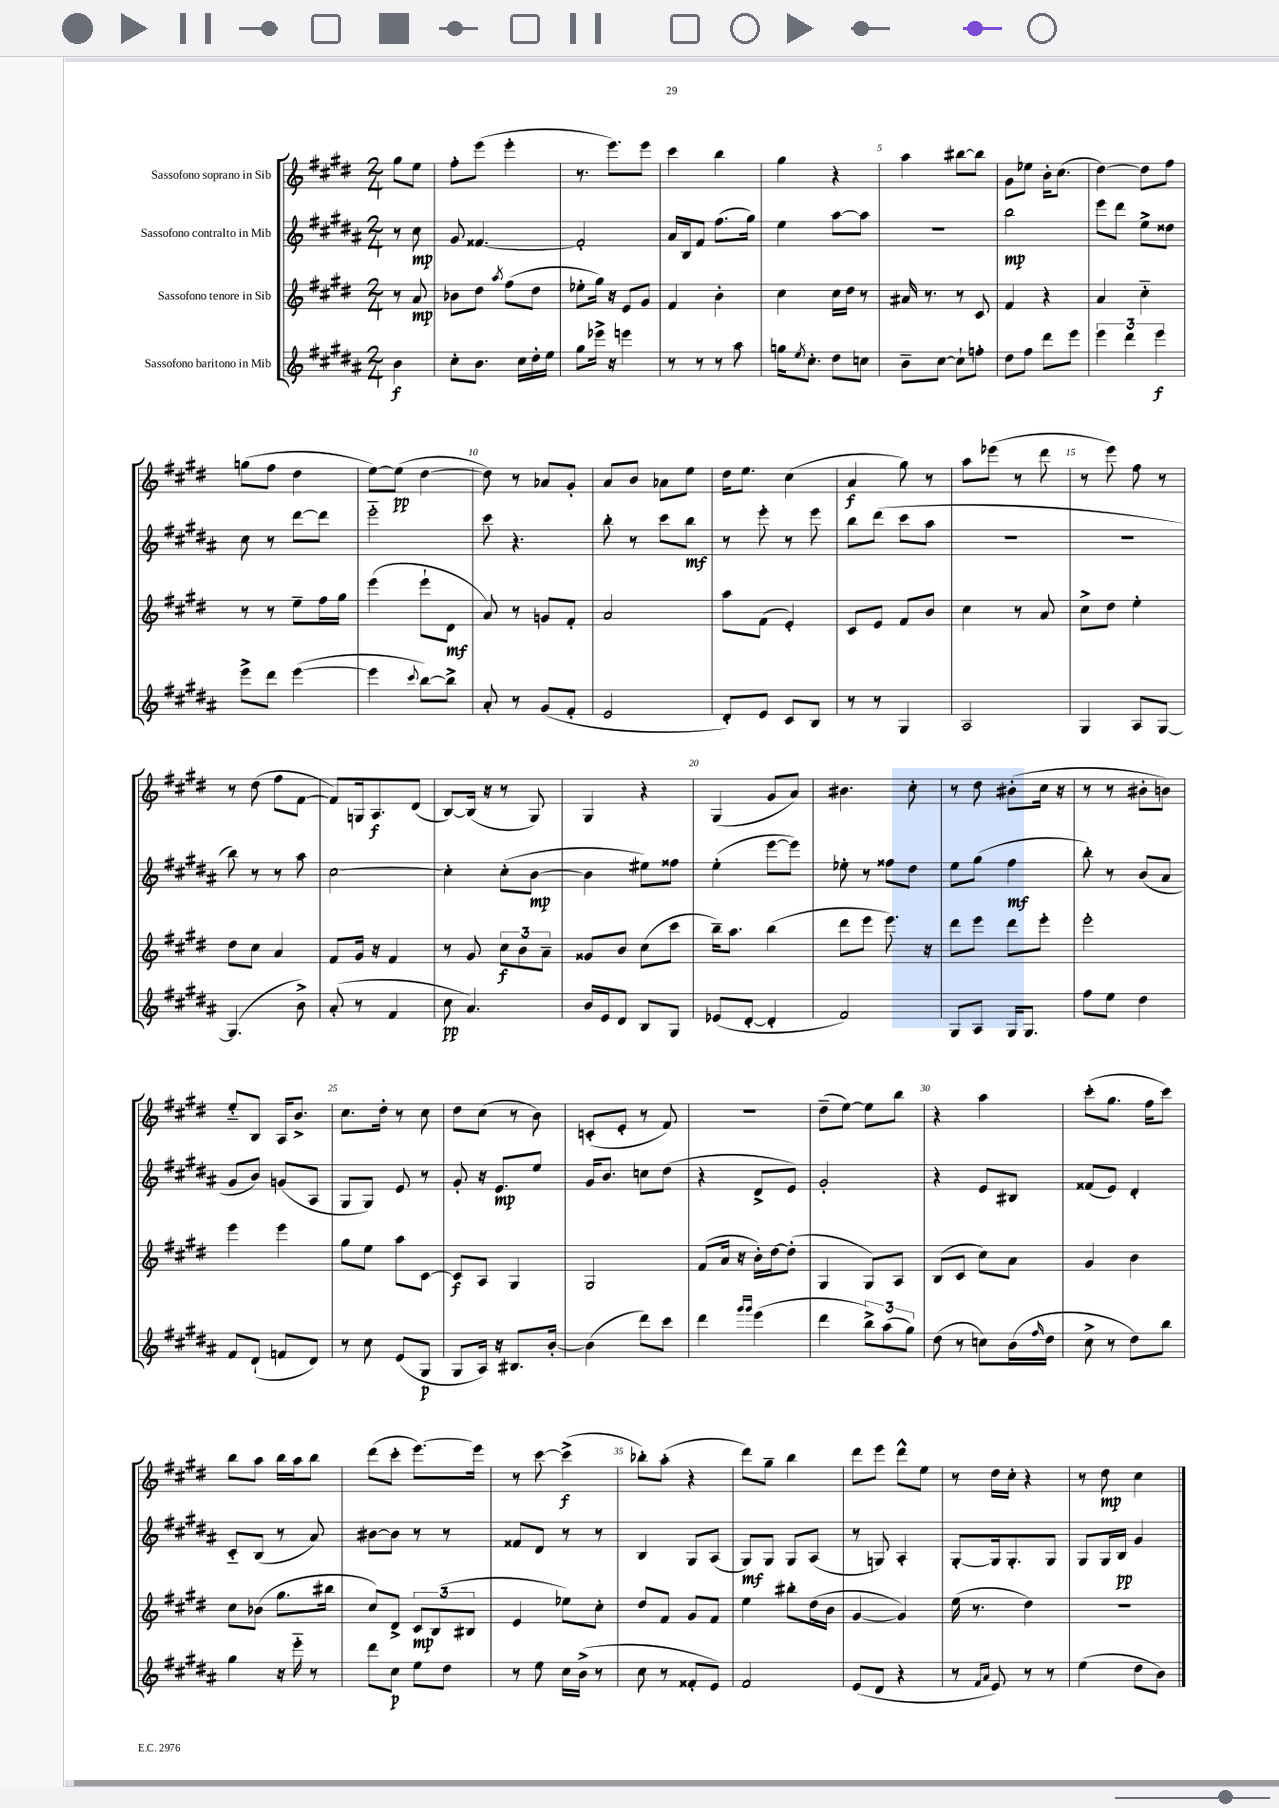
<<
\new StaffGroup <<
\new Staff = "s0" \with { instrumentName = "Sassofono soprano in Sib" } {
    \clef treble \key e \major \numericTimeSignature \time 2/4 \partial 4
    gis''8 e''8 |
    fis''8-. e'''8( e'''4-. |
    r8. e'''8.) e'''8 |
    cis'''4 b''4 |
    gis''4 r4 |
    a''4 bis''8~ bis''8 |
    gis'8 ees''8 b'16-. cis''8.( |
    dis''4~) dis''8 fis''8 |
    g''8( fis''8 dis''4 |
    e''8~) e''8\pp( dis''4~ |
    dis''8) r8 aes'8 gis'8-. |
    a'8 b'8 aes'8 e''8 |
    dis''16 e''8. cis''4( |
    a'4\f gis''8) r8 |
    a''8 ees'''8( r8 dis'''8 |
    r8 e'''8) fis''8 r8 |
    r8 dis''8( fis''8 fis'8~ |
    fis'8) g16 a8.\f dis'8( |
    b8~) b16( r16 r8 gis8) |
    gis4 r4 |
    gis4( gis'8 a'8) |
    bis'4. cis''8-. |
    r8 dis''8 bis'8-.( cis''16 r16 |
    r8 r8 bis'8-. b'8) |
    e''8-_ b8 a16 b'8.-> |
    cis''8. dis''16-. r8 cis''8 |
    dis''8 cis''8( r8 b'8) |
    c'8-.( e'8-. r8 fis'8) |
    r2 |
    dis''8--( e''8~) e''8 b''8 |
    r4 a''4 |
    cis'''8-.( gis''8. fis''16 cis'''8) |
    b''8 a''8 b''16 a''16 b''8 |
    dis'''8( cis'''8-. e'''8.~) e'''16 |
    r8 cis'''8~ cis'''4->\f( |
    bes''8-.) a''8-.( r4 |
    dis'''8) gis''8-- b''4 |
    dis'''8 e'''8 dis'''8-^ e''8 |
    r8 dis''16 cis''16-. r4 |
    r8 dis''8\mp cis''4 \bar "|." |
}
\new Staff = "s1" \with { instrumentName = "Sassofono contralto in Mib" } {
    \clef treble \key b \major \numericTimeSignature \time 2/4 \partial 4
    r8 cis''8\mp |
    gis'8 fisis'4.~ |
    fisis'2-. |
    ais'16 b16 fis'8 fis''8.( gis''16) |
    e''4 ais''8~ ais''8 |
    R2 |
    b''2\mp |
    e'''8 dis'''8 e''8-> disis''8 |
    cis''8 r8 dis'''8~ dis'''8 |
    e'''2-_ |
    cis'''8 r4. |
    b''8-. r8 cis'''8 b''8\mf |
    r8 e'''8-. r8 e'''8 |
    b''8 dis'''8( cis'''8 ais''8 |
    R2 |
    R2 |
    b''8) r8 r8 ais''8 |
    cis''2~ |
    cis''4-. cis''8-.( b'8~\mp |
    b'4 eis''8) fisis''8 |
    e''4-.( e'''8~ e'''8) |
    ees''8-. r8 fisis''8 dis''8 |
    e''8 gis''8( fis''4\mf |
    b''8-.) r8 b'8( ais'8 |
    gis'8 b'8) g'8( ais8 |
    gis8 gis8) e'8 r8 |
    gis'8-. r16 e'8.\mp e''8 |
    gis'16 b'8. c''8 dis''8( |
    r4 dis'8-> e'8) |
    gis'2-. |
    r4 e'8 bis8 |
    fisis'8( e'8) dis'4-. |
    cis'8-_ b8( r8 ais'8) |
    bis'8~ bis'8 r8 r8 |
    fisis'8 dis'8 r8 r8 |
    b4 gis8 ais8( |
    gis8\mf) gis8 gis8 ais8( |
    r8 g8) ais4-. |
    gis8~-. gis16 gis8.-. gis8 |
    gis8 gis16 b16\pp gis'4 \bar "|." |
}
\new Staff = "s2" \with { instrumentName = "Sassofono tenore in Sib" } {
    \clef treble \key e \major \numericTimeSignature \time 2/4 \partial 4
    r8 a'8\mp |
    bes'8 dis''8 \acciaccatura { a''8 } fis''8( dis''8 |
    ees''8-. gis''16) r16 e'8 gis'8 |
    fis'4 b'4-. |
    cis''4 cis''16 dis''16 r8 |
    ais'16 r8. r8 cis'8 |
    fis'4 r4 |
    a'4 cis''4-_ |
    r8 r8 e''8-- fis''16 gis''16 |
    e'''4( e'''8-! dis'8\mf |
    a'8) r8 g'8 fis'8-. |
    a'2 |
    a''8 fis'8( e'4-.) |
    cis'8 e'8 fis'8 b'8 |
    cis''4 r8 a'8 |
    cis''8-> dis''8 e''4-. |
    dis''8 cis''8 a'4 |
    fis'8 gis'16 r16 fis'4 |
    r8 gis'8 \tuplet 3/2 { cis''8\f b'8 a'8-- } |
    gisis'8 b'8 cis''8( cis'''8 |
    b''16--) a''8. b''4( |
    dis'''8 e'''8 e'''8.) r16 |
    dis'''8 e'''8 dis'''8 e'''8-. |
    e'''2-. |
    e'''4 e'''4 |
    gis''8 e''8 a''8 cis'8~ |
    cis'8\f a8 gis4 |
    gis2 |
    fis'8( a'16 r16 b'16-.) dis''16~ dis''8-.( |
    gis4 gis8) a8 |
    b8( cis'8 cis''8) a'8 |
    gis'4 b'4 |
    cis''8 bes'8( gis''8. bis''16 |
    cis''8) dis'8-> \tuplet 3/2 { cis'8\mp b8( bis8 } |
    e'4 ees''8) cis''8-. |
    dis''8 fis'8 gis'8 fis'8 |
    e''4 bis''8-. dis''16( b'16 |
    gis'4~ gis'4) |
    e''16( r8. dis''4) |
    r2 \bar "|." |
}
\new Staff = "s3" \with { instrumentName = "Sassofono baritono in Mib" } {
    \clef treble \key b \major \numericTimeSignature \time 2/4 \partial 4
    b'4\f |
    cis''8-. b'8. cis''16 dis''16-. e''16 |
    gis''8 ees'''16-> r16 e'''4 |
    r8 r8 r8 ais''8 |
    g''16 \acciaccatura { e''8 } cis''8.-. dis''8 c''8 |
    b'8-- cis''8~ cis''8-! f''8-. |
    dis''8 fis''8 dis'''8 e'''8 |
    \tuplet 3/2 { e'''4 dis'''4 e'''4\f } |
    e'''8-> dis'''8 e'''4~( |
    e'''4 \appoggiatura { cis'''8 } b''8~) b''8-> |
    ais'8-. r8 gis'8( fis'8-. |
    e'2 |
    dis'8-.) e'8 cis'8 b8 |
    r8 r8 gis4 |
    ais2 |
    gis4 ais8 gis8~ |
    gis4.( b'8->) |
    ais'8-.( r8 fis'4 |
    cis''8\pp ais'4.) |
    b'16 e'16 dis'8 b8 gis8 |
    ees'8( dis'8~-. dis'4-. |
    fis'2) |
    gis8 ais8 gis16 gis8. |
    fis''8 e''8 dis''4 |
    fis'8 dis'8-!( f'8 dis'8) |
    r8 cis''8 e'8( gis8\p |
    gis8 ais16) r16 bis8. b'16~-. |
    b'4( dis'''8) cis'''8 |
    dis'''4 \grace { gis'''16 gis'''16 } e'''4( |
    dis'''4 \tuplet 3/2 { b''8->) ais''8( gis''8) } |
    dis''8( r8 c''8) b'16( \grace { fis''16 } dis''16 |
    cis''8-> r8 dis''8) b''8 |
    gis''4 r16 e'''16-_ r8 |
    dis'''8 cis''8\p e''8 dis''8 |
    r8 e''8 cis''16 b'16->( r8 |
    cis''8 r8 fisis'8-. e'8) |
    fis'2 |
    e'8( dis'8 r4 |
    r8 \grace { fis'16 ais'16 } e'8) r8 r8 |
    e''4( dis''8 b'8) \bar "|." |
}
>>
>>
\layout { \context { \Score \override BarNumber.break-visibility = ##(#f #t #t) barNumberVisibility = #(every-nth-bar-number-visible 5) } }
